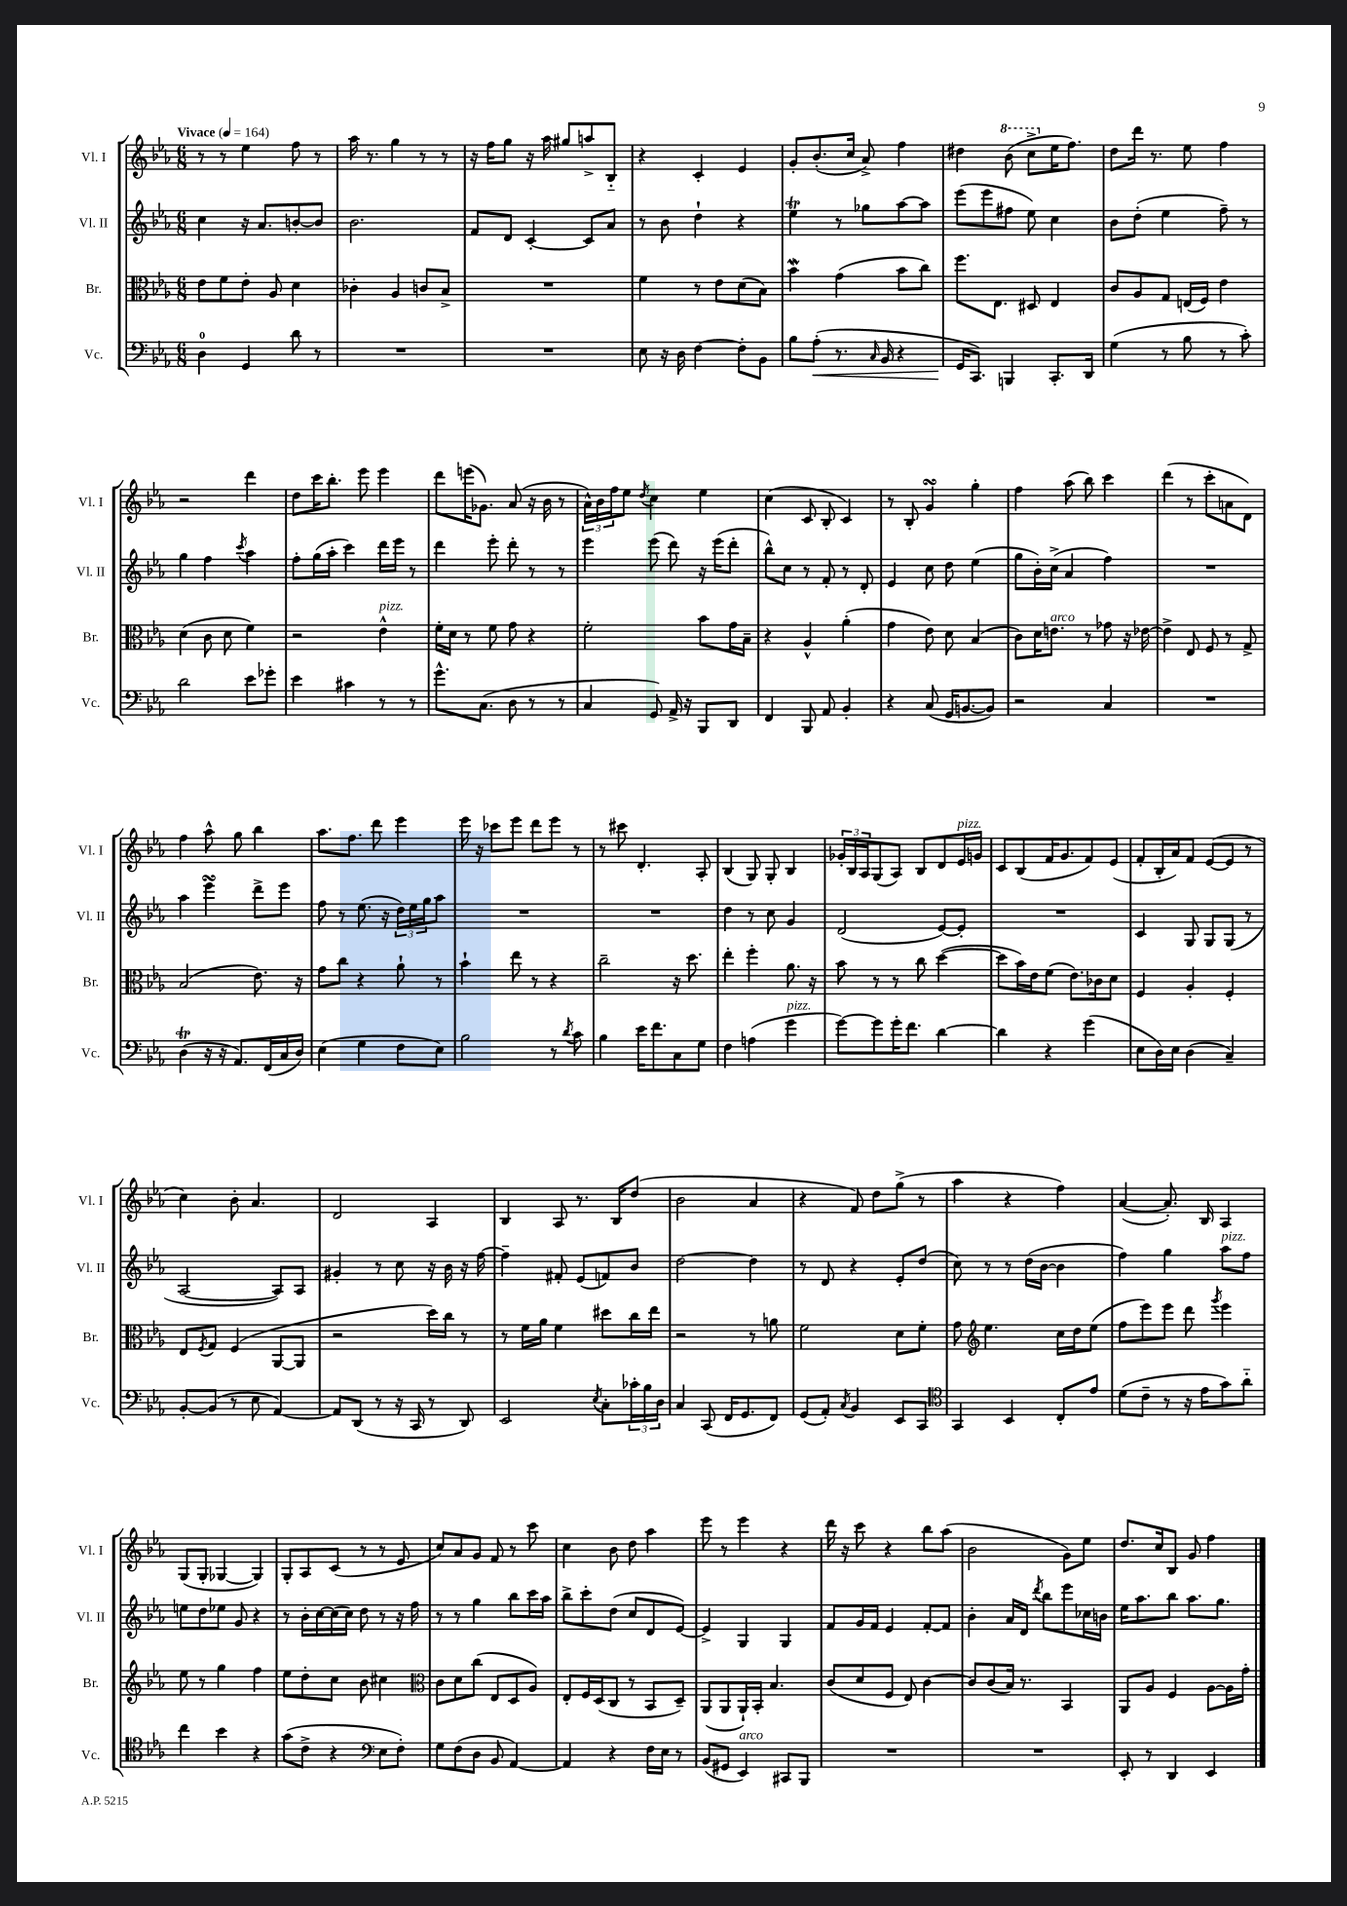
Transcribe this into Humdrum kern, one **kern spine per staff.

**kern	**kern	**kern	**kern
*staff4	*staff3	*staff2	*staff1
*clefF4	*clefC3	*clefG2	*clefG2
*k[b-e-a-]	*k[b-e-a-]	*k[b-e-a-]	*k[b-e-a-]
*M6/8	*M6/8	*M6/8	*M6/8
*MM164	*MM164	*MM164	*MM164
4D	8e-	4cc	8r
.	8f	.	8r
4GG	8e-'	16r	4ee-
.	.	8.a-	.
.	8A-	.	.
8d	4d	[8b'	8ff
8r	.	8b]	8r
=	=	=	=
2.r	4c-'	2.b-	16aa-
.	.	.	8.r
.	4A-	.	4gg
.	8c	.	8r
.	8B-^	.	8r
=	=	=	=
2.r	2.r	8f	16r
.	.	.	16ff
.	.	8d	8gg
.	.	[4c'	16r
.	.	.	16aa-
.	.	.	8gg#
.	.	8c]	8aa^
.	.	8a-	8B-'~
=	=	=	=
8E-	4f	8r	4r
16r	.	8b-	.
16D	.	.	.
[4F	8r	4dd`	4c'
.	8e-	.	.
8F']	(8d	4r	4e-
8BB-	8B-)	.	.
=	=	=	=
8B-	4b-	4ee-	8g'
(8A-'	.	.	(8.b-'
8.r	(4g	8r	.
.	.	.	16cc
.	.	8gg-	8a-^)
16qqC	.	.	.
16BB-	.	.	.
4r	8b-	[8aa-	4ff
.	8cc)	8aa-]	.
=	=	=	=
16GG	8.ff	(8eee-	4dd#
8.CC)	.	.	.
.	.	8eee-	.
.	8.E-	.	.
4BBB	.	8ff#	(8bb-
.	8D#	8ee-)	8ccc^
8.CC'	4E-	4cc	16ee-
.	.	.	8.ff)
16DD	.	.	.
=	=	=	=
(4G	8c	8b-	8dd
.	8A-	(8dd'	16ddd
.	.	.	8.r
8r	8G	4ee-	.
8B-	(16E	.	8ee-
.	16F)	.	.
8r	4e-	8ff~)	4ff
8c')	.	8r	.
=	=	=	=
2d	(4d	4gg	2r
.	8c	4ff	.
.	8d	.	.
.	.	8qccc	.
8e-	4f)	4aa-	4ddd
8g-'	.	.	.
=	=	=	=
4e-	2r	8ff'	8dd
.	.	(16gg	16ccc
.	.	16aa-'	8.bb-'
4c#	.	4ccc)	.
.	.	.	8eee-
8r	4e-^^	16ddd	4eee-
.	.	16eee-	.
8r	.	8r	.
=	=	=	=
8.g^^	16f'	4ddd	8ddd
.	16d	.	.
.	8r	.	(16eee
(8.C	.	.	8.g-)
.	8f	8eee-'	.
8D	8g	8ddd'	(8a-
8r	4r	8r	16r
.	.	.	16b-
8r	.	8r	8r
=	=	=	=
4C	2f'	4eee-	24a-^^)
.	.	.	24b-
.	.	.	24ff
.	.	.	8ee-
.	.	.	8qdd
8GG)	.	(8eee-	4cc
16AA-^	.	8ddd)	.
16r	.	.	.
8BBB-	8b-	16r	4ee-
.	.	(16eee-	.
8DD	16g	8ddd'	.
.	16B-~	.	.
=	=	=	=
4FF	4r	8bb-^^)	(4cc
.	.	8cc	.
8BBB-	4A-^^	8r	8c
8AA-	.	8f'	8B-'
4BB-'	(4a-'	8r	4c)
.	.	8d'	.
=	=	=	=
4r	4g	4e-	8r
.	.	.	8B-'
(8C	8e-)	8cc	4g
16GG	8d	8dd	.
[8.BB	.	.	.
.	(4B-	(4ee-	4gg'
8BB])	.	.	.
=	=	=	=
2r	8c)	8gg	4ff
.	16d	16b-')	.
.	8.e	(16cc^	.
.	.	4a-	(8aa-
.	8r	.	8bb-)
4C	8g-	4ff)	4ccc
.	16r	.	.
.	[16e-	.	.
=	=	=	=
2.r	4e-^]	2.r	(4ddd
.	8E-	.	8r
.	8F	.	8ccc'
.	8r	.	8a
.	8G^	.	8d)
=	=	=	=
(4D	(2B-	4aa-	4ff
16r	.	4eee-	8aa-^^
16r	.	.	.
8.AA-)	.	.	8gg
.	8.e-)	8ddd^	4bb-
(16FF	.	.	.
16C	.	8eee-	.
16D)	16r	.	.
=	=	=	=
(4E-	8g	8ff	8.aa-
.	8cc	8r	.
.	.	.	8.ff
4G	4r	(8.ee-	.
.	.	.	8ddd
.	.	16r	.
8F	8a-`	24dd)	4eee-
.	.	24ee-	.
.	.	24gg	.
8E-)	8r	8aa-	.
=	=	=	=
2B-	4b-`	2.r	16eee-
.	.	.	16r
.	.	.	8ccc-
.	8ee-	.	8eee-
.	8r	.	8ddd
8r	4r	.	8eee-
8qd	.	.	.
8c	.	.	8r
=	=	=	=
4B-	2cc~	2.r	8r
.	.	.	8ccc#
16e-	.	.	4.d'
8.f	.	.	.
8C	16r	.	.
.	8.dd	.	.
8G	.	.	8A-'
=	=	=	=
4F	4ee-'	4dd	(4B-
(4A	4ff'	8r	8G)
.	.	8cc	8G'
4g	8.a-	4g	4B-
.	16r	.	.
=	=	=	=
[8g)	8b-	(2d	24g-'
.	.	.	24B-
.	.	.	24A-
8g]	8r	.	(8G
16g'	8r	.	8A-)
8.f	.	.	.
.	8cc	.	8B-
[4d	([4dd	[8e-)	8d
.	.	8e-']	16e-
.	.	.	16g
=	=	=	=
4d]	8dd]	2.r	8c
.	16b-)	.	(8B-
.	16e-	.	.
4r	(8f	.	16f
.	.	.	8.g
.	8.e-)	.	.
(4g	.	.	8f)
.	16c-	.	.
.	8d	.	(8e-
=	=	=	=
8E-	4F	4c	8f'
16D)	.	.	16B-'
16E-	.	.	16a-)
(4D	4A-'	8G	8f
.	.	8G	([8e-
4C~)	4F'	(8G	8e-]
.	.	8r	8r
=	=	=	=
[8BB-'	8E-	[2A-	4cc)
.	8qF	.	.
(8BB-]	8G	.	.
8r	(4F	.	8b-'
8E-	.	.	4.a-
[4AA-)	[8AA-	8A-])	.
.	8AA-]	8A-	.
=	=	=	=
8AA-]	2r	4g#'	2d
(8DD	.	.	.
8r	.	8r	.
16r	.	8cc	.
16CC	.	.	.
8r	16dd)	16r	4A-
.	16cc	16b-	.
8DD)	8r	16r	.
.	.	[16ff	.
=	=	=	=
2EE-	8r	4ff~]	4B-
.	16f	.	.
.	16a-	.	.
.	4f	8f#'	8A-
.	.	(8e-	8.r
8qE-	.	.	.
8C'	8dd#	8f)	.
.	.	.	16B-
24c-'	16cc	8b-	(8dd
24B-	.	.	.
.	16ee-	.	.
24D	.	.	.
=	=	=	=
4C	2r	[2dd	2b-
(8CC	.	.	.
16FF	.	.	.
8.GG	.	.	.
.	8r	4dd]	4a-
8FF)	8a	.	.
=	=	=	=
(8GG	2f	8r	4r
8AA-')	.	8d	.
8qC	.	.	.
4BB-	.	4r	8f)
.	.	.	8dd
8EE-	8d	8e-'	(8gg^
8CC	8f'	(8dd	8r
=	=	=	=
*clefC4	*	*	*
4GG	8g	8cc)	4aa-
*	*clefG2	*	*
.	4.ee-	8r	.
4BB-	.	8r	4r
.	.	(16dd	.
.	.	[16b-	.
8C'	16cc	4b-]	4ff)
.	16dd	.	.
8e-	(8ee-	.	.
=	=	=	=
(8d	8ff	4ff)	([4a-
8c~	8eee-)	.	.
8r	8eee-	4gg	8.a-'])
16r	8ddd	.	.
16e-	.	.	16B-
.	8qggg	.	.
8g)	4eee-	8aa-	4A-
8a-'~	.	8ff	.
=	=	=	=
4cc	8ee-	8ee	(8G
.	8r	8dd	8G'
4b-	4gg	8ee-	[4G-
.	.	8g	.
4r	4ff	4r	4G-])
=	=	=	=
(8g	8ee-	8r	8G'
8c^	8dd'	16b-'	8A-
.	.	[16cc	.
4r	8cc	(16cc]	(8c
.	.	16cc)	.
.	8b-	8dd	8r
*clefF4	*	*	*
8E-	4cc#	8r	8r
8F')	.	16r	8e-
.	.	16ff	.
=	=	=	=
*	*clefC3	*	*
8G	8c	8r	8cc)
(8F	8d	8r	8a-
8D	(8cc	4gg	8g
8BB-	8E-	.	8f
[4AA-)	8D	8bb-	8r
.	8A-)	16ccc	8ccc
.	.	16aa-	.
=	=	=	=
4AA-]	8E-'	8bb-^	4cc
.	16F	8ccc'	.
.	(16D	.	.
4r	8C	(8dd	8b-
.	8r	8cc	8dd
16F	8BB-	8d	4aa-
16E-	.	.	.
8r	8D~)	[8e-)	.
=	=	=	=
(8BB-	(8AA-	4e-^]	8eee-
8GG#	8AA-	.	8r
4EE-)	16AA-`)	4G	4eee-
.	16BB-'	.	.
.	4.B-	.	.
8CC#	.	4G	4r
8BBB-	.	.	.
=	=	=	=
2.r	(8c	8f	16ddd
.	.	.	16r
.	8d	16g	8ccc
.	.	16f	.
.	8F	4e-	4r
.	8E-)	.	.
.	[4c	[8f'	8bb-
.	.	8f]	(8aa-
=	=	=	=
2.r	8c]	4b-'	2b-
.	(8c	.	.
.	16B-)	16a-	.
.	8.r	16d	.
.	.	8qddd	.
.	.	8bb-	.
.	4BB-	8eee-	8g)
.	.	16cc-	8ee-
.	.	16b	.
=	=	=	=
8EE-'	8AA-	16ee-	8.dd
.	.	8.aa-	.
8r	8A-	.	.
.	.	.	16cc
4DD	4F	8bb-	8B-
.	.	8.aa-	8g
4EE-	[8A-	.	4ff
.	.	8.gg	.
.	16A-]	.	.
.	16g'	.	.
==	==	==	==
*-	*-	*-	*-
